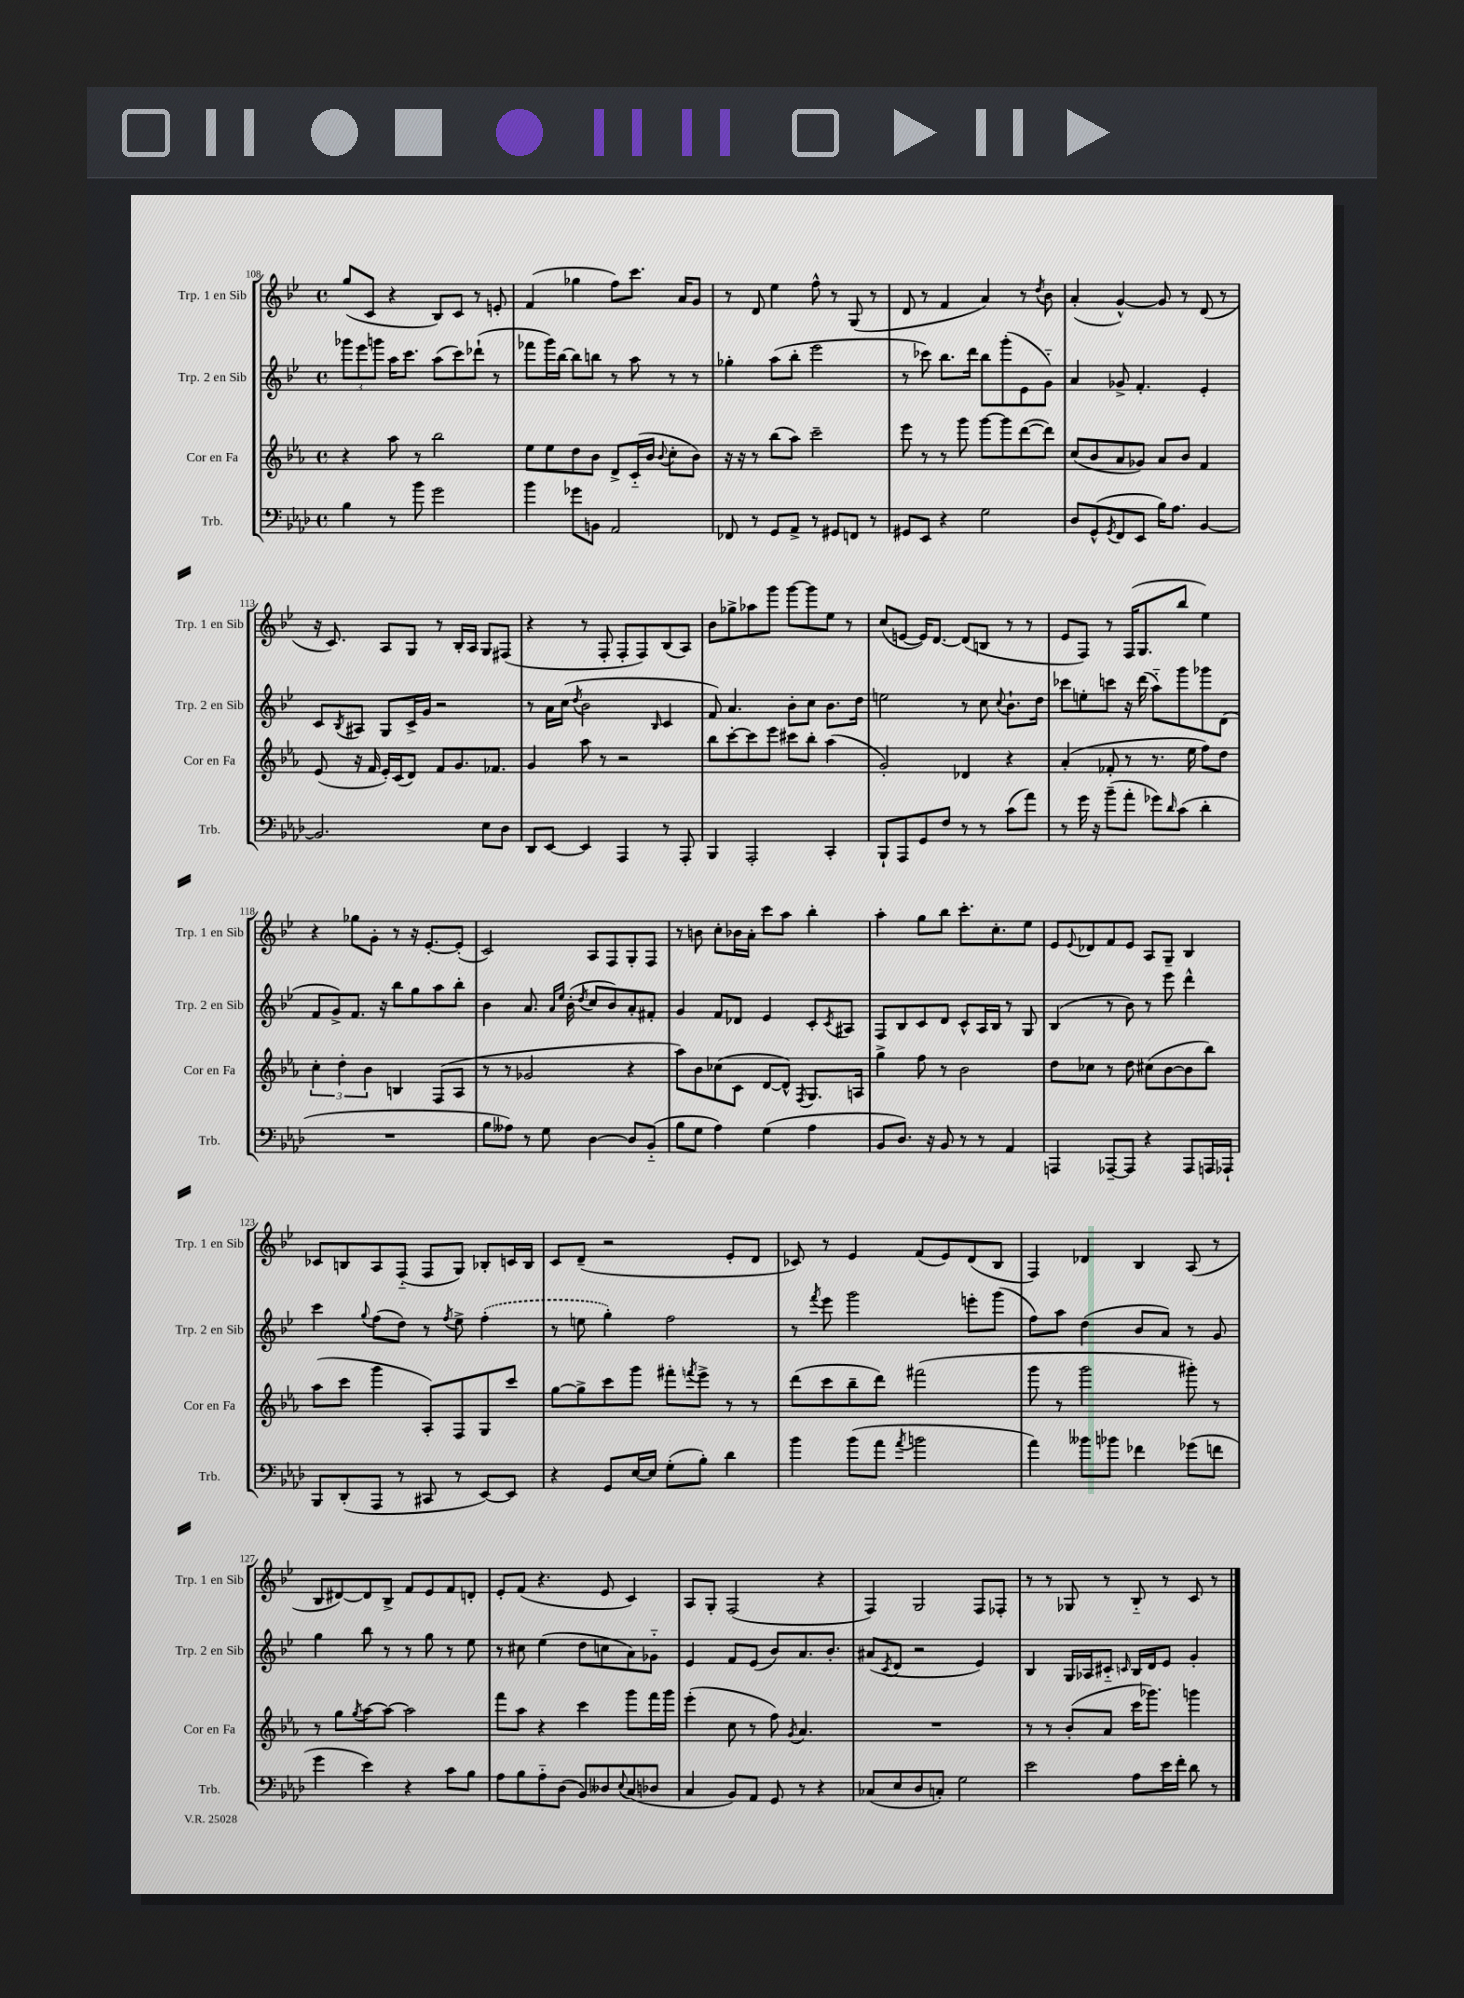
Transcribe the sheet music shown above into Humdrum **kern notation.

**kern	**kern	**kern	**kern
*part4	*part3	*part2	*part1
*staff4	*staff3	*staff2	*staff1
*I"Trb.	*I"Cor en Fa	*I"Trp. 2 en Sib	*I"Trp. 1 en Sib
*I'Trb.	*I'Cor en Fa	*I'Trp. 2 en Sib	*I'Trp. 1 en Sib
*clefF4	*clefG2	*clefG2	*clefG2
*k[b-e-a-d-]	*k[b-e-a-]	*k[b-e-]	*k[b-e-]
*M4/4	*M4/4	*M4/4	*M4/4
*met(c)	*met(c)	*met(c)	*met(c)
=108	=108	=108	=108
4B-\	4r	12ggg-X\L	(8gg/L
.	.	12eee-\	.
.	.	.	8c/J
.	.	12gggn\J	.
8r	8aa-\	16aa\KL	4r
.	.	8.ccc\J	.
8b-\	8r	.	.
2g\	2bb-\	(8aa\L	8B-/L)
.	.	8ccc\)	8c/J
.	.	(8ddd-X`\J	8r
.	.	8r	8en'/
=109	=109	=109	=109
4b-\	8ee-\L	8fff-X\L	(4f/
.	8ee-\	16ggg\L)	.
.	.	[16bb-\JJ	.
8g-X\L	8dd\	8bb-\L]	4gg-X\
8BBn\J	8b-\J	8bbn\J	.
2AA-/	8d^/L	8r	8ff\L)
.	(16c/L	8aa\	8.ccc\J
.	16b-/JJ	.	.
.	8qqb-/	.	.
.	8cc'\L	8r	.
.	.	.	16a/KL
.	8b-\J)	8r	8g/J
=110	=110	=110	=110
8FF-X/	16r	4gg-X'\	8r
.	16r	.	.
8r	8r	.	8d/
8GG/L	(8bb-\L	(8aa\L	4ee-\
8AA-^/J	8aa-\J)	8bb-'\J	.
8r	2ccc~\	2eee-\	8ff^^\
8GG#X/L	.	.	8r
8FFn/J	.	.	(8G/
8r	.	.	8r
=111	=111	=111	=111
8GG#X/L	8eee-\	8r	8d/
8EE-/J	8r	8ccc-X\)	8r
4r	8r	8.bb-\L	4f/
.	8ggg\	.	.
.	.	16ddd\Jk	.
2G\	[8ggg\L	8bb-\L	4a/)
.	8ggg\]	(8ggg'\	.
.	([8ddd\	8e-\	8r
.	.	.	8qdd/
.	8ddd\J])	8g\J)	8b-\
=112	=112	=112	=112
8D-/L	(8cc/L	4a/	(4a'/
(8GG^^/	8b-/	.	.
8qGG/	.	.	.
8FF/	8a-/	8g-X^/	[4g^^/)
8EE-/J	8g-X/J)	4.f'/	.
16B-\KL)	8a-/L	.	8g/]
8.A-\J	.	.	.
.	8b-/J	.	8r
[4BB-/	4f/	4e-'/	(8d/
.	.	.	8r
!!LO:LB:g=z
=113	=113	=113	=113
2.BB-/]	(8e-/	8c/L	16r
.	.	.	8.c/)
.	.	8qB-/	.
.	16r	8A#X/J	.
.	16f/	.	.
.	16e-'/LL)	8G/L	8A/L
.	(16c/J	.	.
.	8d/J)	16c^/L	8G/J
.	.	16g/JJ	.
.	8f/L	2r	8r
.	8.g/	.	16B-'/LL
.	.	.	16A/JJ
8E-\L	.	.	8G/L
.	8.f-X/J	.	.
8D-\J	.	.	(8F#X/J
=114	=114	=114	=114
8DD-/L	4g/	8r	4r
[8EE-/J	.	16a\LL	.
.	.	(16cc\JJ	.
.	.	8qdd/	.
4EE-/]	8aa-\	2b-\	8r
.	8r	.	8F'/
4AAA-/	2r	.	8F'/L
.	.	.	8F/)
.	.	16qqB-/	.
8r	.	4c/	(8B-/
8AAA-'/	.	.	8A/J)
=115	=115	=115	=115
4BBB-/	8bb-\L	8f/)	8b-\L
.	[8ccc'\	4.a/	8gg-X^\
2AAA-'/	8ccc\]	.	8aa-X\
.	8eee-\J	.	8ggg\J
.	8ccc#X\L	8b-'\L	[8ggg\L
.	8bb-'\J	8cc\J	8ggg\]
4CC'/	(4aa-\	8.b-\L	8ee-\J
.	.	.	8r
.	.	16dd\Jk	.
=116	=116	=116	=116
8BBB-`/L	2g'/)	2een\	(8cc/L
8AAA-/	.	.	[8en/J
8GG/	.	.	16e/KL])
.	.	.	[8.d/J
8F/J	.	.	.
8r	4d-X/	8r	(8d/L]
8r	.	8cc\	8Bn/J
.	.	8qqcc/	.
(8c\L	4r	8.b-`\L	8r
8a-\J)	.	.	8r
.	.	16dd\Jk	.
=117	=117	=117	=117
8r	(4a-'/	8ccc-X\L	8e-/L
16g\	.	8een'\	8F/J)
16r	.	.	.
(8b-~\L	8f-X'/	8cccn\J	8r
8a-'\J	8r	16r	(16F/KL
.	.	(16ddd\	8.G/
8g-X\L)	8.r	8aa\L)	.
16qqd-/	.	.	.
(8c\J	.	8ggg\	8bb-/J
.	16ee-\	.	.
4d-'\	8ff\L)	8ggg-X\	4ee-\)
.	8dd\J	(8d\J	.
!!LO:LB:g=z
=118	=118	=118	=118
1r	6cc'\	8f/L	4r
.	.	8g^/)	.
.	6dd'\	.	.
.	.	8.f/J	8gg-X\L
.	6b-\	.	.
.	.	.	8g'\J
.	.	16r	.
.	4Bn/	8bb-\L	8r
.	.	8gg\	16r
.	.	.	[8.e-'/L
.	(8F/L	8aa\	.
.	8A-/J	8bb-'\J	(8e-'/J]
=119	=119	=119	=119
8B-\L	8r	4b-\	2c/)
8A--X\J)	8r	.	.
8r	2g-X/	8.a/	.
8G\	.	.	.
.	.	16qqa/LL	.
.	.	16qqee-/JJ	.
.	.	(16b-'\	.
.	.	8qdd/	.
[4D-\	.	8cc/L	8A/L
.	.	8b-/)	8F/
8D-/L]	4r	8a'/	8G'/
(8BB-/J	.	8f#X'/J	8F/J
=120	=120	=120	=120
8B-\L	8aa-\L)	4g/	8r
8G\J	8b-\	.	8bn\
4A-\)	(8cc-X\	8f/L	8cc'\L
.	8c\J	8d-X/J	16b-X\L
.	.	.	16a'\JJ
(4G\	[8d/L	4e-/	8ccc\L
.	8d^^/J])	.	8aa\J
.	8qF/	.	.
4A-\	8.G/L	8c'/L	4bb-'\
.	.	8qc/	.
.	.	8A#X/J	.
.	16An/Jk	.	.
=121	=121	=121	=121
8BB-/L	4gg^\	8F/L	4aa'\
8.D-/J)	.	8B-/	.
.	8ff\	8c/	8gg\L
16r	.	.	.
8BB-/	8r	8d/J	8bb-\J
8r	2b-\	8c^^/L	8.ccc'\L
8r	.	16A/L	.
.	.	16B-/JJ	8.cc'\
4AA-/	.	8r	.
.	.	8G/	8ee-\J
=122	=122	=122	=122
4AAAn/	8dd\L	(4B-/	8e-/L
.	.	.	8qqe-/
.	8cc-X\J	.	8d-X/
[8AAA-X~/L	8r	8r	8f/
8AAA-/J]	8dd\	8b-\)	8e-/J
4r	(8cc#X\L	8r	8A/L
.	[8b-\	8eee-\	8G~/J
8AAA-/L	8b-\]	4ddd^^\	4B-/
16AAAn/L	8bb-\J)	.	.
16AAA-X`/JJ	.	.	.
!!LO:LB:g=z
=123	=123	=123	=123
8BBB-/L	(8aa-\L	4ccc\	8c-X/L
(8DD-'/	8ccc\J	.	8Bn/
.	.	8qqgg/	.
8AAA-/J	4ggg\	(8ff\L	8A/
8r	.	8dd\J)	(8F/J
8CC#X/	8A-'/L)	8r	8F/L
.	.	8qff/	.
8r	8F/	8ee-^\	8G/J)
[8EE-/L)	8G/	(4ff'\	8B-X'/L
8EE-/J]	8ccc/J	.	16cn/L
.	.	.	16B-/JJ
=124	=124	=124	=124
4r	[8gg\L	8r	8c/L
.	8gg^\]	8een\	(8d~/J
8GG/L	8ccc\	4gg'\)	2r
[16E-/L	8ggg\J	.	.
16E-/JJ]	.	.	.
(8G'\L	8fff#X'\L	2ff\	.
.	8qfffn/	.	.
8B-'\J)	8eee-^\J	.	.
4d-\	8r	.	8e-'/L
.	8r	.	8d/J
=125	=125	=125	=125
4b-\	(8ddd\L	8r	8c-X/)
.	.	8qfff/	.
.	8ccc\	8eee-\	8r
(8b-\L	8bb-~\	2ggg\	4e-/
8a-\J	8ddd\J)	.	.
8qa-/	.	.	.
2bn\	(2fff#X\	.	(8f/L
.	.	.	8e-/)
.	.	8eeen'\L	(8d/
.	.	(8ggg\J	8B-/J
=126	=126	=126	=126
4a-\)	8ggg\	8ff\L)	4F/)
.	8r	8aa\J	.
8b--X\L	2ggg\	(4dd\	4d-X/
8b-X\J	.	.	.
4f-X\	.	8b-/L	4B-/
.	.	8a/J)	.
(8g-X\L	8ggg#X'\)	8r	(8A/
8fn\J	8r	8g/	8r
!!LO:LB:g=z
=127	=127	=127	=127
4g\	8r	4gg\	8B-/L
.	8gg\L	.	[8d#X/)
.	8qgg/	.	.
4e-\)	[8aa-\	8bb-\	8d#/]
.	8aa-\J_	8r	8B-^/J
4r	2aa-\]	8r	8f/L
.	.	8gg\	8e-/
8c\L	.	8r	8f/
8B-\J	.	8ee-\	8dn'/J
=128	=128	=128	=128
8A-\L	8fff\L	8r	8e-'/L
8B-\	8aa-\J	8cc#X\	(8f/J
8A-\	4r	(4ee-\	4.r
(8D-\J	.	.	.
8BB-/L)	4ccc\	8dd\L	.
8D--X/	.	8ccn\	8e-/
8qqE-/	.	.	.
(8C/	8ggg\L	8a\)	4c/)
8D-X/J	16fff\L	8g-X\J	.
.	16ggg\JJ	.	.
=129	=129	=129	=129
4C/	(4eee-'\	4e-/	8A/L
.	.	.	8G'/J
8BB-/L)	8cc\	8f/L	(2F/
8AA-/J	8r	(8e-/J	.
8GG/	8ff\)	8b-/L)	.
.	8qg/	.	.
8r	4.a-/	8.a/	.
4r	.	.	4r
.	.	8.b-'/J	.
=130	=130	=130	=130
(8C-X/L	1r	(8a#X/L	4F/)
.	.	8qc/	.
8E-/	.	8d/J	.
8D-/	.	2r	2G/
8Cn'/J)	.	.	.
2G\	.	.	.
.	.	4e-/)	8F/L
.	.	.	8F-X'/J
=131	=131	=131	=131
2e-\	8r	4B-/	8r
.	8r	.	8r
.	(8b-'/L	16G/LL	8G-X/
.	.	16A-X/J	.
.	8a-/J	8c#X/J	8r
.	.	16qqcn/	.
8A-\L	16ccc\KL	16B-/LL	8B-/
.	8.ggg-X\J)	16d/J	.
16e-\L	.	8e-/J	8r
16f'\JJ	.	.	.
8d-\	4gggn\	4g'/	8c/
8r	.	.	8r
==	==	==	==
*-	*-	*-	*-
